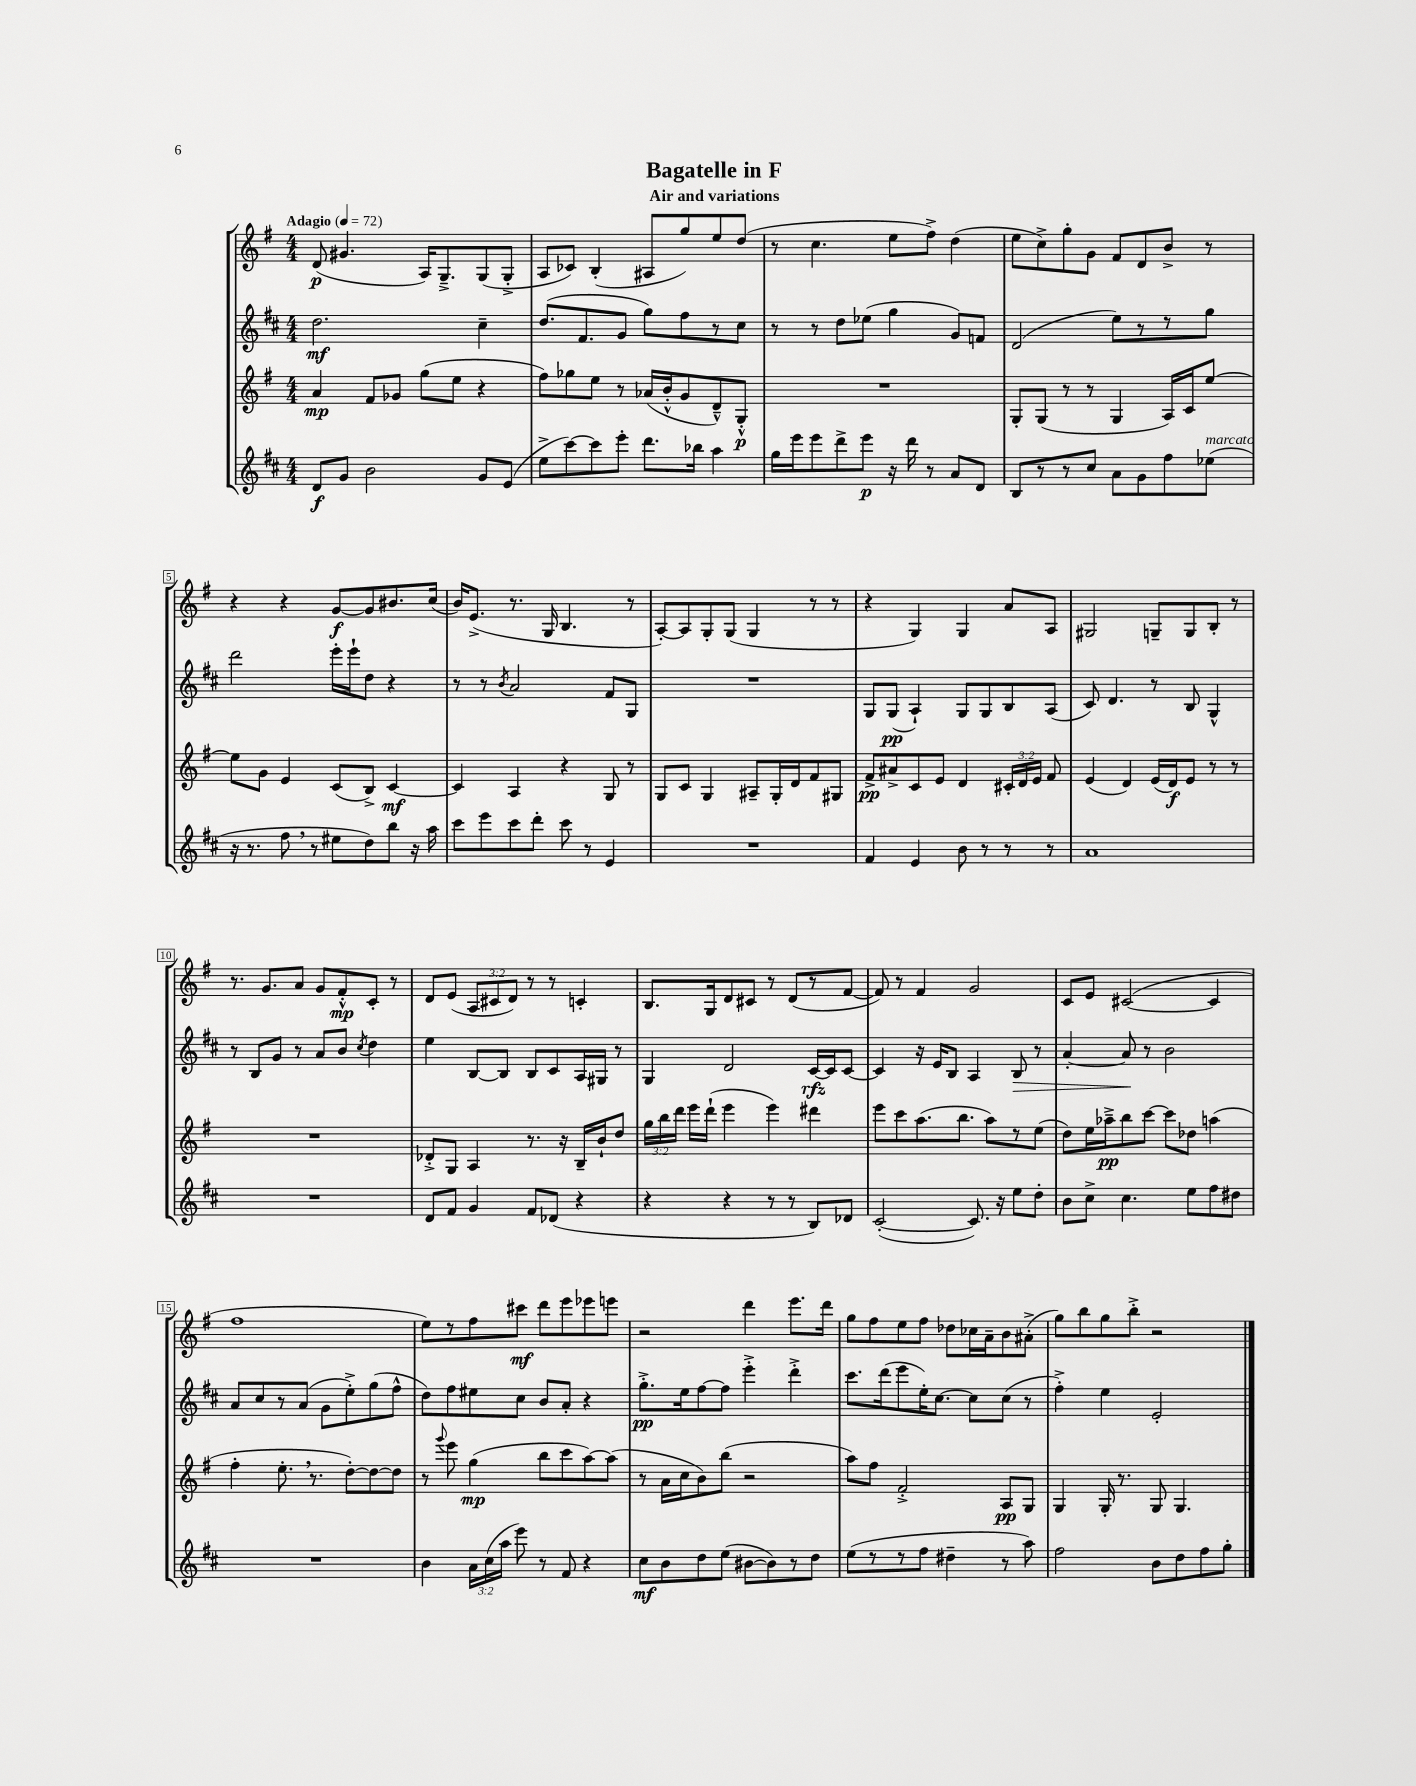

**kern	**kern	**kern	**kern
*staff4	*staff3	*staff2	*staff1
*clefG2	*clefG2	*clefG2	*clefG2
*k[f#c#]	*k[f#]	*k[f#c#]	*k[f#]
*M4/4	*M4/4	*M4/4	*M4/4
*MM72	*MM72	*MM72	*MM72
8d	4a	2.dd	(8d
8g	.	.	4.g#
2b	8f#	.	.
.	8g-	.	.
.	(8gg	.	16A)
.	.	.	8.G~^
.	8ee	.	.
8g	4r	4cc#~	(8G
(8e	.	.	8G'^
=	=	=	=
8ee^	8ff#)	(8.dd	8A
[8ccc#)	8gg-	.	8c-)
.	.	8.f#	.
8ccc#]	8ee	.	(4B'
8eee'	8r	8g	.
8.ddd	(16a-	8gg)	8A#
.	16b'^^	.	.
.	8g	8ff#	8gg)
16bb-	.	.	.
4aa	8d~^^)	8r	8ee
.	8G'^^	8cc#	(8dd
=	=	=	=
16gg	1r	8r	8r
16eee	.	.	.
8eee	.	8r	4.cc
8ddd^	.	8dd	.
8eee	.	(8ee-	.
16r	.	4gg	8ee
16ddd	.	.	.
8r	.	.	8ff#^)
8a	.	8g)	(4dd
8d	.	8f	.
=	=	=	=
8B	8G'	(2d	8ee
8r	(8G	.	8cc^)
8r	8r	.	8gg'
8cc#	8r	.	8g
8a	4G	8ee)	8f#
8g	.	8r	8d
8ff#	16A)	8r	8b^
.	16c	.	.
(8ee-	[8ee	8gg	8r
=	=	=	=
16r	8ee]	2ddd	4r
8.r	.	.	.
.	8g	.	.
8ff#	4e	.	4r
8r	.	.	.
8ee#	(8c	16eee'	[8g
.	.	16eee`	.
8dd)	8B^)	8dd	8g]
8bb	[4c	4r	8.b#
16r	.	.	.
16aa	.	.	(16cc
=	=	=	=
8ccc#	4c]	8r	16b)
.	.	.	(8.e^
8eee	.	8r	.
.	.	8qb	.
8ccc#	4A	2a	8.r
8ddd'	.	.	.
.	.	.	16G
8ccc#	4r	.	4.B
8r	.	.	.
4e	8G	8f#	.
.	8r	8G	8r
=	=	=	=
1r	8G	1r	[8A')
.	8c	.	8A]
.	4G	.	8G'
.	.	.	(8G
.	8A#~	.	4G
.	16G'	.	.
.	16d	.	.
.	8f#	.	8r
.	8G#	.	8r
=	=	=	=
4f#	8f#^	8G	4r
.	8a#^	(8G	.
4e	8c	4A`)	4G)
.	8e	.	.
8b	4d	8G	4G
8r	.	8G	.
8r	24c#'	8B	8a
.	24d	.	.
.	24e	.	.
8r	8f#	(8A	8A
=	=	=	=
1a	(4e	8c#)	2G#
.	.	4.d	.
.	4d)	.	.
.	(16e	8r	8G~
.	16d)	.	.
.	8e	8B	8G
.	8r	4G^^	8B'
.	8r	.	8r
=	=	=	=
1r	1r	8r	8.r
.	.	8B	.
.	.	.	8.g
.	.	8g	.
.	.	8r	8a
.	.	8a	8g
.	.	8b	8f#'^^
.	.	8qcc#	.
.	.	4dd	8c'
.	.	.	8r
=	=	=	=
8d	8d-'^	4ee	8d
8f#	8G	.	(8e
4g	4A	[8B	12A
.	.	.	12c#
.	.	8B]	.
.	.	.	12d)
8f#	8.r	8B	8r
(8d-	.	8c#	8r
.	16r	.	.
4r	16B~	16A	4c'
.	16b`	16G#	.
.	8dd	8r	.
=	=	=	=
4r	24gg	4G	8.B
.	24bb	.	.
.	24ddd	.	.
.	16eee	.	.
.	(16ddd`	.	16G
4r	4eee	2d	8d
.	.	.	8c#
8r	4eee)	.	8r
8r	.	.	(8d
8B)	4ddd#	[16c#	8r
.	.	16c#]	.
8d-	.	[8c#	[8f#
=	=	=	=
([2c#'	8eee	4c#]	8f#])
.	8ccc	.	8r
.	(8.aa	16r	4f#
.	.	16e	.
.	.	8B	.
.	8.bb	.	.
8.c#])	.	4A	2g
.	8aa)	.	.
16r	.	.	.
8ee	8r	8B	.
8dd'	(8ee	8r	.
=	=	=	=
8b	8dd)	[4a'	8c
8cc#^	16ee	.	8e
.	16aa-~^	.	.
4.cc#	8bb	8a]	([2c#
.	[8ccc	8r	.
.	8ccc]	2b	.
8ee	8dd-	.	.
8ff#	(4aa	.	4c#]
8dd#	.	.	.
=	=	=	=
1r	4ff#'	8a	1ff#
.	.	8cc#	.
.	8.ee'	8r	.
.	.	(8a	.
.	8.r	.	.
.	.	8g	.
.	[8dd')	8ee'^)	.
.	8dd_	(8gg	.
.	8dd]	8ff#^^	.
=	=	=	=
4b	8r	8dd)	8ee)
.	8qqggg	.	.
.	8eee	8ff#	8r
24a	(4gg	8ee#	8ff#
(24cc#	.	.	.
24aa	.	.	.
8eee)	.	8cc#	8ccc#
8r	8bb	8b	8ddd
8f#	8ccc	8a'	8eee
4r	[8aa)	4r	8eee-
.	(8aa]	.	8eee
=	=	=	=
8cc#	8r	8.gg'^	2r
8b	16a	.	.
.	16cc	16ee	.
8dd	8b)	[8ff#	.
(8ee	(8bb	8ff#]	.
[8b#	2r	4eee'^	4ddd
8b#])	.	.	.
8r	.	4ddd'^	8.eee
8dd	.	.	.
.	.	.	16ddd
=	=	=	=
(8ee	8aa)	8.ccc#	8gg
8r	8ff#	.	8ff#
.	.	(16ddd	.
8r	2f#'^	8eee	8ee
8ff#	.	16ee')	8ff#
.	.	[8.cc#	.
4dd#~	.	.	8dd-
.	.	8cc#]	16cc-
.	.	.	16a~
8r	8A	(8cc#	8b
8aa)	8G	8r	(8a#'^
=	=	=	=
2ff#	4G	4ff#'^)	8gg)
.	.	.	8bb
.	16G'	4ee	8gg
.	8.r	.	.
.	.	.	8bb'^
8b	8G	2e'	2r
8dd	4.G	.	.
8ff#	.	.	.
8gg'	.	.	.
==	==	==	==
*-	*-	*-	*-
